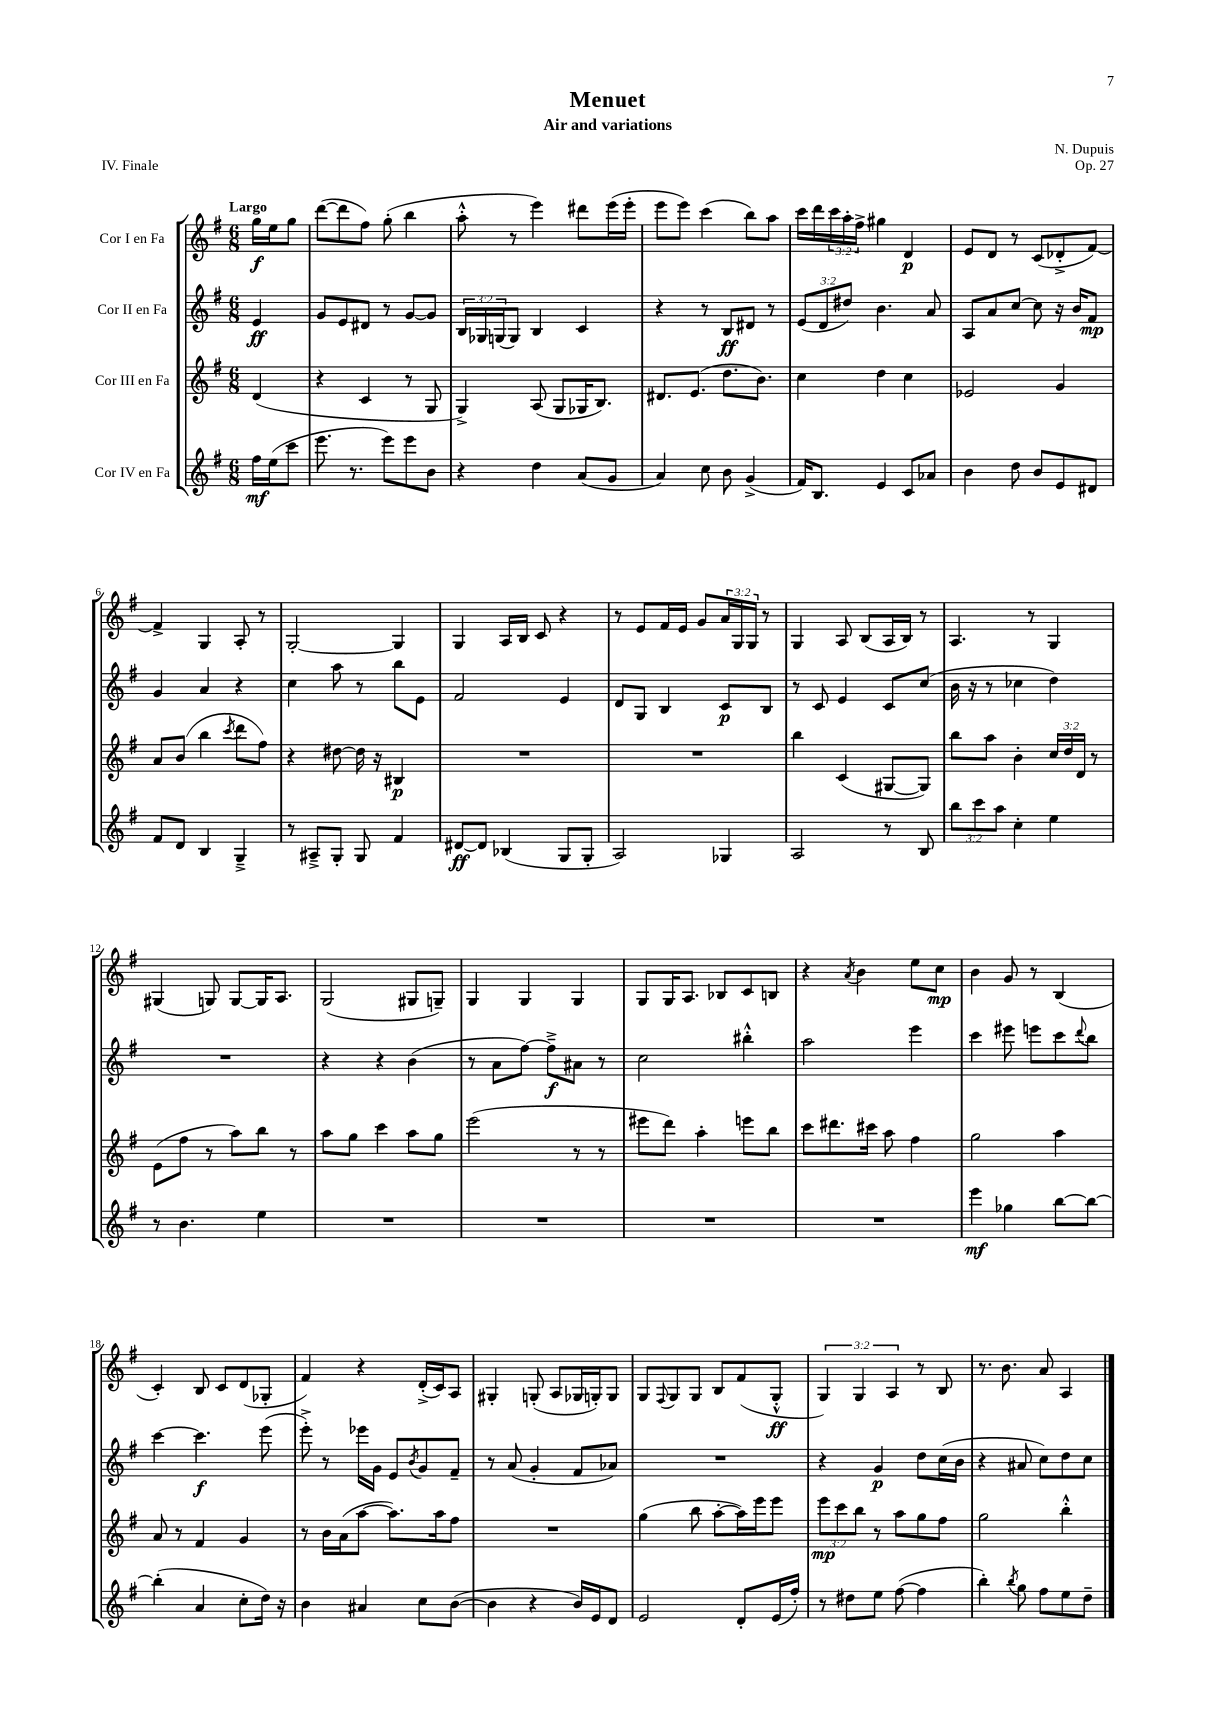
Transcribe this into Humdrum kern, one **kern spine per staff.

**kern	**kern	**kern	**kern
*staff4	*staff3	*staff2	*staff1
*clefG2	*clefG2	*clefG2	*clefG2
*k[f#]	*k[f#]	*k[f#]	*k[f#]
*M6/8	*M6/8	*M6/8	*M6/8
16ff#	(4d	4e	16gg
(16ee	.	.	16ee
8ccc	.	.	8gg
=	=	=	=
8.eee	4r	8g	([8ddd
.	.	8e	8ddd]
8.r	.	.	.
.	4c	8d#	8ff#)
8eee)	.	8r	(8gg'
8eee	8r	[8g	4bb
8b	8G	8g]	.
=	=	=	=
4r	4G^)	24B	8aa'^^
.	.	24G-	.
.	.	(24G	.
.	.	8G)	8r
4dd	(8A	4B	4eee)
.	8G	.	.
(8a	16G-	4c	8ddd#
.	8.B)	.	.
8g	.	.	(16eee
.	.	.	16eee'
=	=	=	=
4a)	8.d#	4r	8eee
.	.	.	8eee)
.	(8.e	.	.
8cc	.	8r	(4ccc
8b	8.dd	8B	.
(4g^	.	8d#	8bb)
.	8.b)	.	.
.	.	8r	8aa
=	=	=	=
16f#)	4cc	(12e	16ccc
8.B	.	.	16ddd
.	.	12d	.
.	.	.	24ccc
.	.	12dd#)	24aa'
.	.	.	24ff#^
4e	4dd	4.b	4gg#
8c	4cc	.	4d
8a-	.	8a	.
=	=	=	=
4b	2e-	8A	8e
.	.	8a	8d
8dd	.	[8cc	8r
8b	.	8cc]	(8c
8e	4g	16r	8d-'^
.	.	16b	.
8d#	.	8f#	[8f#)
=	=	=	=
8f#	8a	4g	4f#^]
8d	(8b	.	.
4B	4bb	4a	4G
.	8qccc	.	.
4G~^	8ddd	4r	8A'
.	8ff#)	.	8r
=	=	=	=
8r	4r	4cc	[2G'
8A#~^	.	.	.
8G'	[8dd#	8aa	.
8G	16dd#]	8r	.
.	16r	.	.
4f#	4B#	8bb	4G]
.	.	8e	.
=	=	=	=
[8d#	2.r	2f#	4G
8d#]	.	.	.
(4B-	.	.	16A
.	.	.	16B
.	.	.	8c
8G	.	4e	4r
8G'	.	.	.
=	=	=	=
2A)	2.r	8d	8r
.	.	8G	8e
.	.	4B	16f#
.	.	.	16e
.	.	.	8g
4G-	.	8c	24a
.	.	.	24G
.	.	.	24G
.	.	8B	8r
=	=	=	=
2A	4bb	8r	4G
.	.	8c	.
.	(4c	4e	8A
.	.	.	(8B
8r	[8G#	8c	16A
.	.	.	16B)
8B	8G#])	(8cc	8r
=	=	=	=
12bb	8bb	16b	4.A
.	.	16r	.
12ccc	.	.	.
.	8aa	8r	.
12aa	.	.	.
4cc'	4b'	4cc-	.
.	.	.	8r
4ee	24cc	4dd)	4G
.	24dd	.	.
.	24d	.	.
.	8r	.	.
=	=	=	=
8r	(8e	2.r	(4G#
4.b	8ff#	.	.
.	8r	.	8G)
.	8aa)	.	[8G
4ee	8bb	.	16G]
.	.	.	8.A
.	8r	.	.
=	=	=	=
2.r	8aa	4r	(2G
.	8gg	.	.
.	4ccc	4r	.
.	8aa	(4b	8G#
.	8gg	.	8G~)
=	=	=	=
2.r	(2eee	8r	4G
.	.	8a	.
.	.	[8ff#)	4G
.	.	8ff#~^]	.
.	8r	8a#	4G
.	8r	8r	.
=	=	=	=
2.r	8eee#	2cc	8G
.	8ddd)	.	16G
.	.	.	8.A
.	4aa'	.	.
.	.	.	8B-
.	8eee	4bb#'^^	8c
.	8bb	.	8B
=	=	=	=
2.r	8ccc	2aa	4r
.	8.ddd#	.	.
.	.	.	8qa
.	.	.	4b
.	16ccc#	.	.
.	8aa	.	.
.	4ff#	4eee	8ee
.	.	.	8cc
=	=	=	=
4eee	2gg	4ccc	4b
4gg-	.	8eee#	8g
.	.	8eee	8r
[8bb	4aa	8ccc	(4B
.	.	8qqddd	.
8bb_	.	8bb	.
=	=	=	=
(4bb']	8a	[4ccc	4c')
.	8r	.	.
4a	4f#	4.ccc]	8B
.	.	.	8c
8cc'	4g	.	(8d
16dd)	.	(8eee	8G-'
16r	.	.	.
=	=	=	=
4b	8r	8eee'^)	4f#)
.	16b	8r	.
.	(16a	.	.
4a#	[8aa	16eee-	4r
.	.	16g	.
.	8.aa])	8e	.
.	.	8qb	.
8cc	.	8g	(16d'^
.	16aa	.	16c)
([8b	8ff#	8f#~	8A
=	=	=	=
4b]	2.r	8r	4G#'
.	.	(8a	.
4r	.	4g'	(8G'
.	.	.	8A
16b)	.	8f#	16G-
16e	.	.	16G')
8d	.	8a-)	8G
=	=	=	=
2e	(4gg	2.r	8G
.	.	.	8qqF#
.	.	.	8G
.	8bb	.	8G
.	[8aa'	.	8B
8d'	16aa])	.	(8f#
.	16eee	.	.
(16e	8eee	.	8G'^^
16ff#')	.	.	.
=	=	=	=
8r	12eee	4r	6G)
.	12ccc	.	.
8dd#	.	.	.
.	12bb	.	6G
8ee	8r	4g	.
.	.	.	6A
([8ff#	8aa	.	.
4ff#]	8gg	8dd	8r
.	8ff#	(16cc	8B
.	.	16b	.
=	=	=	=
4bb')	2gg	4r	8.r
.	.	.	8.b
8qbb	.	.	.
8gg	.	8a#	.
8ff#	.	8cc)	8a
8ee	4bb'^^	8dd	4A
8dd~	.	8cc	.
==	==	==	==
*-	*-	*-	*-
